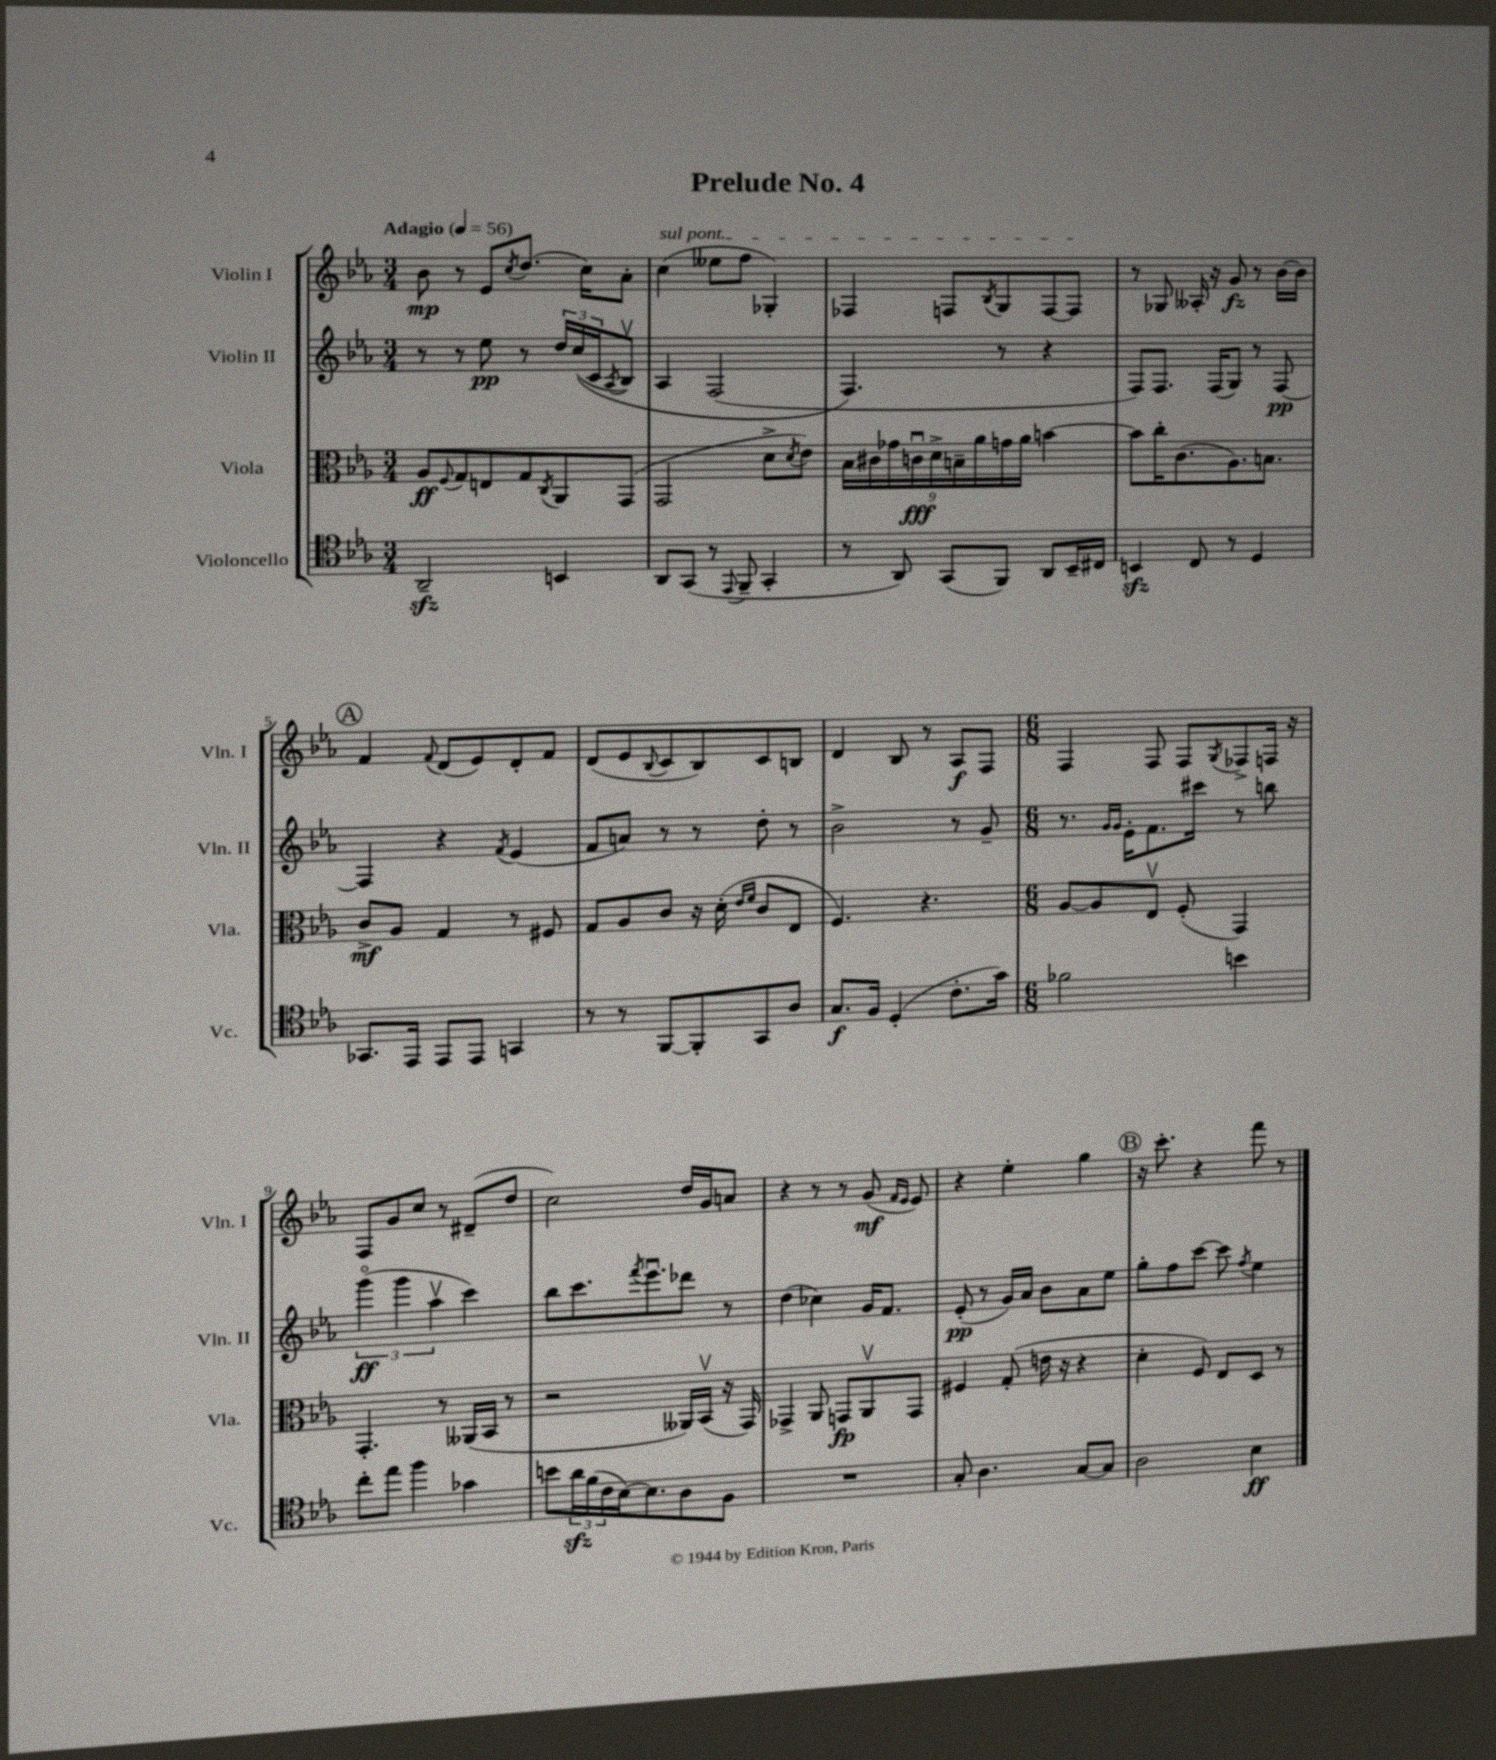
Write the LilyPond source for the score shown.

\header { title = "Prelude No. 4" }
<<
\new StaffGroup <<
\new Staff = "s0" \with { instrumentName = "Violin I" shortInstrumentName = "Vln. I" } {
    \clef treble \key ees \major \numericTimeSignature \time 3/4 \tempo "Adagio" 4 = 56
    bes'8\mp r8 ees'8 \acciaccatura { c''8 } d''8.( c''16) aes'8-. |
    \once \override TextSpanner.bound-details.left.text = \markup { \italic "sul pont." } c''4\startTextSpan( eeses''8 f''8 ges4-.) |
    fes4 f8 \acciaccatura { bes8 } g8 f8~ f8\stopTextSpan |
    r8 ges8 aeses16-. r16 g'8\fz r8 bes'16~ bes'16 |
    \mark \markup { \circle "A" } f'4 \appoggiatura { f'8 } d'8( ees'8) d'8-. f'8 |
    d'8( ees'8 \appoggiatura { bes8 } c'8 bes8) c'8 b8 |
    d'4 bes8 r8 aes8\f f8 |
    \numericTimeSignature \time 6/8 f4 f8 f8 \acciaccatura { g8 } fes8-> f16 r16 |
    f8 g'8 c''8 r8 dis'8--( d''8 |
    c''2) d''16 g'16 a'8 |
    r4 r8 r8 g'8\mf( \grace { f'16 ees'16 } ees'8) |
    r4 ees''4-. g''4 |
    \mark \markup { \circle "B" } r16 c'''8.-. r4 f'''8 r8 \bar "|." |
}
\new Staff = "s1" \with { instrumentName = "Violin II" shortInstrumentName = "Vln. II" } {
    \clef treble \key ees \major \numericTimeSignature \time 3/4
    r8 r8 ees''8\pp r8 \tuplet 3/2 { d''16 c''16(\( c'16 } \acciaccatura { aes8 } bes8\upbow) |
    aes4 f2( |
    f4.\) r8 r4 |
    f8) f8. f16( g8) r8 f8~\pp |
    \mark \markup { \circle "A" } f4 r4 \acciaccatura { f'8 } ees'4( |
    f'8 a'8) r8 r8 d''8-. r8 |
    bes'2-> r8 g'8-- |
    \numericTimeSignature \time 6/8 r8. \grace { g'16 g'16 } ees'16-. f'8. cis'''16 r8 b''8 |
    \tuplet 3/2 { g'''4\flageolet\ff( g'''4 aes''4\upbow } c'''4) |
    bes''8 c'''8. \acciaccatura { f'''8 } ees'''8.\downbow des'''8 r8 |
    d''4( ces''4) g'16 f'8. |
    ees'8-.\pp( r8 g'16) aes'16 bes'8 aes'8 ees''8 |
    \mark \markup { \circle "B" } g''8-. f''8 c'''8~ c'''8 \acciaccatura { f''8 } ees''4 \bar "|." |
}
\new Staff = "s2" \with { instrumentName = "Viola" shortInstrumentName = "Vla." } {
    \clef alto \key ees \major \numericTimeSignature \time 3/4
    aes8\ff \appoggiatura { f8 } g8 e8 g8 \acciaccatura { c8 } aes,8 g,8( |
    g,2 d'8-> \acciaccatura { d'8 } ees'8) |
    \tuplet 9/8 { bes16 cis'16 ges'16 c'16\downbow\fff d'16-> b16-- aes'16 g'16 aes'16 } b'4~ |
    b'8 c''16-. c'8.( aes8.) b8. |
    \mark \markup { \circle "A" } c'8->\mf aes8 g4 r8 fis8 |
    g8 aes8 c'8 r16 d'16-.( \grace { ees'16 f'16 } c'8 ees8 |
    f4.) r4. |
    \numericTimeSignature \time 6/8 aes8~ aes8 ees8\upbow f8-.( g,4) |
    g,4.-. r8 aeses,16( bes,16 r8 |
    r2 aeses,16) bes,16\upbow( r16 g,16) |
    ges,4-> aes,8 g,8\fp aes,8\upbow g,8 |
    fis4 g8-.( e'16 r16 r4 |
    \mark \markup { \circle "B" } d'4-. f8) ees8 d8 r8 \bar "|." |
}
\new Staff = "s3" \with { instrumentName = "Violoncello" shortInstrumentName = "Vc." } {
    \clef tenor \key ees \major \numericTimeSignature \time 3/4
    aes,2--\sfz b,4 |
    aes,8 g,8( r8 \appoggiatura { ees,8 } f,8-- g,4-. |
    r8 aes,8) g,8( f,8) aes,8 bes,16-- cis16 |
    b,4\sfz c8 r8 d4 |
    \mark \markup { \circle "A" } ges,8. ees,16 ees,8 ees,8 g,4 |
    r8 r8 f,8~ f,8-. g,8 aes8 |
    g8.\f f16 d4-.( c'8.-. g'16) |
    \numericTimeSignature \time 6/8 fes'2 b'4 |
    c''8-. ees''8 f''4 ges'4 |
    b'8 \tuplet 3/2 { aes'16\sfz f'16( c'16 } bes16~) bes8. aes8 f8 |
    R2. |
    g8-. aes4. g8~ g8 |
    \mark \markup { \circle "B" } aes2 bes4\ff \bar "|." |
}
>>
>>
